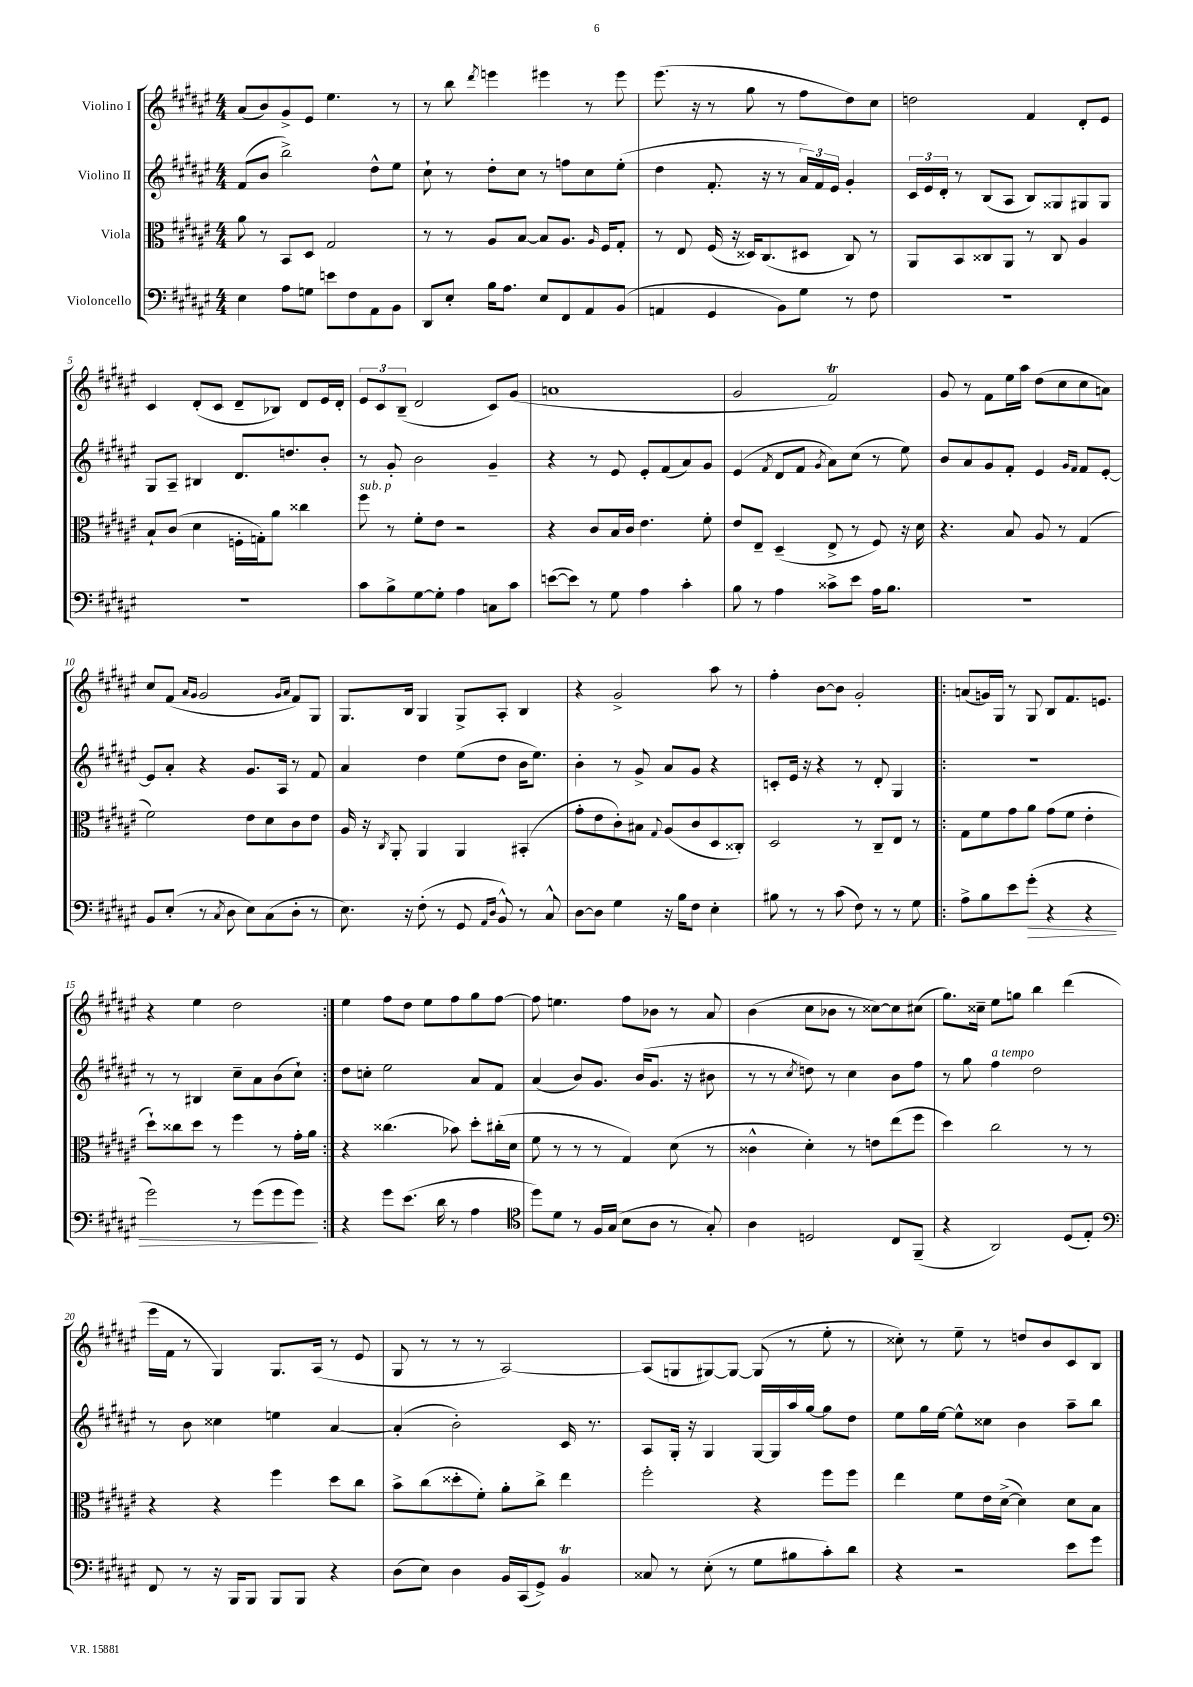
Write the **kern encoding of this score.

**kern	**kern	**kern	**kern
*staff4	*staff3	*staff2	*staff1
*clefF4	*clefC3	*clefG2	*clefG2
*k[f#c#g#d#a#e#]	*k[f#c#g#d#a#e#]	*k[f#c#g#d#a#e#]	*k[f#c#g#d#a#e#]
*M4/4	*M4/4	*M4/4	*M4/4
4E#	8a#	(8f#	(8a#
.	8r	8b	8b)
8A#	8BB	2bb^)	8g#^
8G	8D#	.	8e#
8e	2G#	.	4.ee#
8F#	.	.	.
8AA#	.	8dd#^^	.
8BB	.	8ee#	8r
=	=	=	=
8DD#	8r	8cc#`	8r
8E#'	8r	8r	8bb
.	.	.	8qddd#
16B	8A#	8dd#'	4eee
8.A#	.	.	.
.	[8B	8cc#	.
8E#	8B]	8r	4eee#
8FF#	8.A#	8ff	.
8AA#	.	8cc#	8r
.	16qqA#	.	.
.	16F#	.	.
(8BB	8G#'	(8ee#'	8eee#
=	=	=	=
4AA	8r	4dd#	(8.eee#
.	8E#	.	.
.	.	.	16r
4GG#	(16F#	8.f#'	8r
.	16r	.	.
.	16D##)	.	8gg#
.	(8.C#	16r	.
8BB)	.	8r	8r
8G#	8D#	24a#)	8ff#
.	.	24f#	.
.	.	24e#	.
8r	8C#)	4g#'	8dd#)
8F#	8r	.	8cc#
=	=	=	=
1r	8AA#	24c#	2dd
.	.	24e#	.
.	.	24d#'	.
.	8BB	8r	.
.	8C##	(8B	.
.	8AA#	8A#	.
.	8r	8B)	4f#
.	8C##	8G##	.
.	4A#	8G#	8d#'
.	.	8G#	8e#
=	=	=	=
1r	8B`	8G#	4c#
.	(8c#	8A#~	.
.	4d#	4B#	(8d#'
.	.	.	8c#
.	16F'	8.d#	8d#~
.	16G')	.	.
.	8a#	.	8B-)
.	.	8.dd	.
.	4cc##	.	8d#
.	.	8b'	16e#
.	.	.	16d#'
=	=	=	=
8c#	8ff#	8r	12e#
.	.	.	12c#
8B^	8r	8g#'	.
.	.	.	(12B~
[8G#	8f#'	2b	2d#
8G#']	8e#	.	.
4A#	2r	.	.
8C	.	4g#~	8c#)
8c#	.	.	(8g#
=	=	=	=
([8e	4r	4r	1a
8e])	.	.	.
8r	8c#	8r	.
8G#	16B	8e#	.
.	16c#	.	.
4A#	4.e#	8e#'	.
.	.	(8f#	.
4c#'	.	8a#)	.
.	8f#'	8g#	.
=	=	=	=
8B	8e#	(4e#	2g#
8r	8E#~	.	.
.	.	8qf#	.
4A#	(4D#~	8d#	.
.	.	8f#	.
.	.	8qg#	.
8c##^	8E#^	8a#)	2f#)
8e#	8r	(8cc#	.
16A#	8F#)	8r	.
8.B	.	.	.
.	16r	8ee#)	.
.	16d#	.	.
=	=	=	=
1r	4.r	8b	8g#
.	.	8a#	8r
.	.	8g#	8f#
.	8B	8f#'	16ee#
.	.	.	16aa#
.	8A#	4e#	(8dd#
.	8r	.	8cc#
.	.	16qqg#	.
.	.	16qqf#	.
.	(4G#	8f#	8cc#
.	.	[8e#'	8a)
=	=	=	=
8BB	2f#)	8e#]	8cc#
(8E#'	.	8a#'	(8f#
.	.	.	16qqa#
.	.	.	16qqg#
8r	.	4r	2g#
8qC#	.	.	.
8D#	.	.	.
8E#)	8e#	8.g#	.
(8C#	8d#	.	.
.	.	16A#	.
.	.	.	16qqg#
.	.	.	16qqa#
8D#'	8c#	8r	8f#)
8r	8e#	8f#	8G#
=	=	=	=
8.E#)	16A#	4a#	8.G#
.	16r	.	.
.	8qC#	.	.
.	8AA#'	.	.
16r	.	.	16B
(8F#'	4AA#	4dd#	4G#
8r	.	.	.
8GG#	4AA#	(8ee#	8G#^
16qqAA#	.	.	.
16qqD#	.	.	.
8BB^^)	.	8dd#	8A#'
8r	(4BB#'	16b	4B
.	.	8.ee#)	.
8C#^^	.	.	.
=	=	=	=
[8D#	8g#'	4b'	4r
8D#]	8e#	.	.
4G#	8c#')	8r	2g#^
.	8B#	8g#^	.
.	8qqG#	.	.
16r	(8A#	8a#	.
16B	.	.	.
8F#	8c#	8g#	.
4E#'	8D#	4r	8aa#
.	8C##')	.	8r
=	=	=	=
8B#	2D#	8c'	4ff#'
8r	.	16e#	.
.	.	16r	.
8r	.	4r	[8b
(8c#	.	.	8b]
8F#)	8r	8r	2g#'
8r	8C#~	8d#'	.
8r	8E#	4G#	.
8G#	8r	.	.
=!|:	=!|:	=!|:	=!|:
8A#^	8G#	1r	(8a
8B	8f#	.	16g)
.	.	.	16G#
8e#	8g#	.	8r
(8g#'	8a#	.	8G#
4r	(8g#	.	8B
.	8f#	.	8.f#
4r	4e#'	.	.
.	.	.	8.e
=	=	=	=
2g#)	8dd#`)	8r	4r
.	8cc##	8r	.
.	8dd#	4B#	4ee#
.	8r	.	.
8r	4ff#	8cc#~	2dd#
(8g#	.	8a#	.
8g#	8r	(8b	.
8g#)	16g#'	8cc#`)	.
.	16a#	.	.
=:|!	=:|!	=:|!	=:|!
4r	4r	8dd#	4ee#
.	.	8cc'	.
8g#	(4.cc##	2ee#	8ff#
(8.e#	.	.	8dd#
.	.	.	8ee#
16d#	.	.	.
8r	8b-)	.	8ff#
4A#	8dd#'	8a#	8gg#
.	(16cc#'	8f#	[8ff#
.	16d#	.	.
=	=	=	=
*clefC4	*	*	*
8dd#)	8f#	(4a#	8ff#]
8d#	8r	.	4.ee
8r	8r	8b)	.
16F#	8r	8.g#	.
(16G#	.	.	.
8B	4G#)	.	8ff#
.	.	(16b	.
8A#	.	8.g#	8b-
8r	(8d#	.	8r
.	.	16r	.
8G#')	8r	8b#	8a#
=	=	=	=
4A#	4c##^^	8r	(4b
.	.	8r	.
.	.	8qcc#	.
2D	4d#')	8dd)	8cc#
.	.	8r	8b-
.	8r	4cc#	8r
.	8e	.	[8cc##)
8C#	(8ee#	8b	8cc##]
(8FF#~	8ff#	8ff#	(8cc#
=	=	=	=
4r	4dd#)	8r	8.gg#)
.	.	8gg#	.
.	.	.	16cc##~
2AA#)	2cc#	4ff#	8ee#
.	.	.	8gg
.	.	2dd#	4bb
(8D#	8r	.	(4ddd#
8E#')	8r	.	.
=	=	=	=
*clefF4	*	*	*
8FF#	4r	8r	16eee#
.	.	.	16f#
8r	.	8b	8r
16r	4r	4cc##	4G#)
16BBB	.	.	.
8BBB	.	.	.
8BBB	4ff#	4ee	8.G#
8BBB	.	.	.
.	.	.	(16A#
4r	8dd#	[4a#	8r
.	8cc#	.	8e#
=	=	=	=
(8D#	8b^	(4a#']	8G#
8E#)	(8cc#	.	8r
4D#	8dd##'	2b')	8r
.	8f#')	.	8r
16BB	8a#'	.	[2A#)
(16CC#	.	.	.
8GG#^)	8cc#^	.	.
4BB	4ee#	16c#	.
.	.	8.r	.
=	=	=	=
8C##	2ff#'	8A#	(8A#]
8r	.	16G#'	8G
.	.	16r	.
(8E#'	.	4G#	[8G#)
8r	.	.	8G#_
8G#	4r	[16G#	(8G#]
.	.	16G#]	.
8B#	.	16aa#	8r
.	.	[16gg#	.
8c#')	8ff#	8gg#]	8ee#'
8d#	8ff#	8dd#	8r
=	=	=	=
4r	4ee#	8ee#	8cc##')
.	.	16gg#	8r
.	.	[16ee#	.
2r	8f#	8ee#^^]	8ee#~
.	16e#	8cc##	8r
.	([16d#^	.	.
.	4d#])	4b	8dd
.	.	.	8b
8e#	8d#	8aa#~	8c#
8g#	8B	8bb	8B
==	==	==	==
*-	*-	*-	*-
